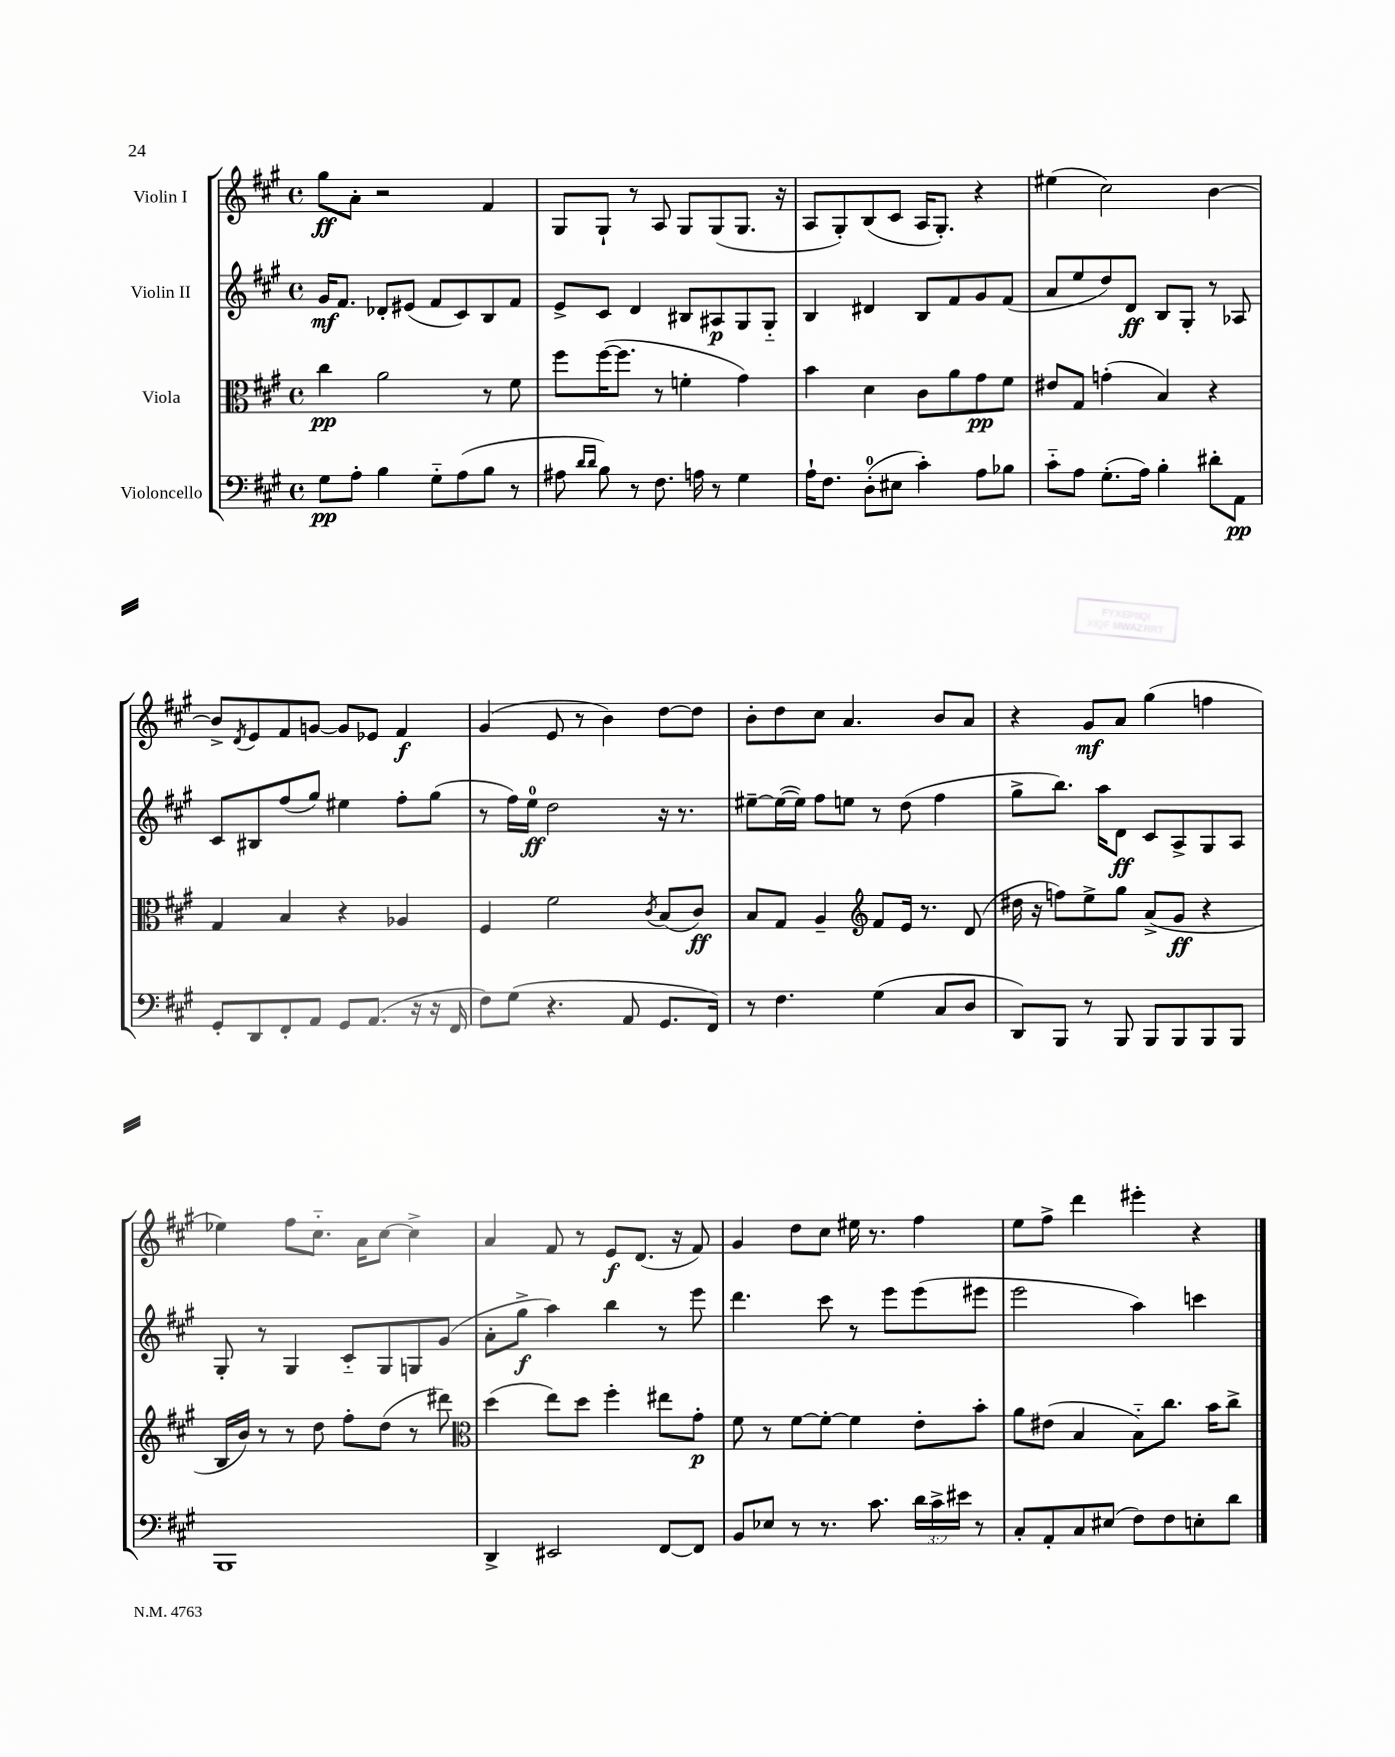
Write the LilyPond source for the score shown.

<<
\new StaffGroup <<
\new Staff = "s0" \with { instrumentName = "Violin I" } {
    \clef treble \key a \major \defaultTimeSignature \time 4/4
    gis''8\ff a'8-. r2 fis'4 |
    gis8 gis8-! r8 a8 gis8 gis8( gis8. r16 |
    a8 gis8-.) b8( cis'8 a16 gis8.-.) r4 |
    eis''4( cis''2) b'4~ |
    b'8-> \acciaccatura { d'8 } e'8 fis'8 g'8~ g'8 ees'8 fis'4\f |
    gis'4( e'8 r8 b'4) d''8~ d''8 |
    b'8-. d''8 cis''8 a'4. b'8 a'8 |
    r4 gis'8\mf a'8 gis''4( f''4 |
    ees''4) fis''8 cis''8.-_ a'16 cis''8~ cis''4-> |
    a'4 fis'8 r8 e'8\f d'8.( r16 fis'8) |
    gis'4 d''8 cis''8 eis''16 r8. fis''4 |
    e''8 fis''8-> d'''4 eis'''4-. r4 \bar "|." |
}
\new Staff = "s1" \with { instrumentName = "Violin II" } {
    \clef treble \key a \major \defaultTimeSignature \time 4/4
    gis'16\mf fis'8. des'8-. eis'8( fis'8 cis'8) b8 fis'8 |
    e'8-> cis'8 d'4 bis8 ais8\p gis8 gis8-_ |
    b4 dis'4 b8 fis'8 gis'8 fis'8( |
    a'8 e''8 d''8) d'8\ff b8 gis8-. r8 aes8 |
    cis'8 bis8 fis''8( gis''8) eis''4 fis''8-. gis''8( |
    r8 fis''16) e''16-0\ff d''2 r16 r8. |
    eis''8~-- eis''16~( eis''16) fis''8 e''8 r8 d''8( fis''4 |
    gis''8-> b''8.) a''16 d'8\ff cis'8 a8-> gis8 a8 |
    gis8-. r8 gis4 cis'8-_ gis8 g8 gis'8( |
    a'8-. gis''8->\f a''4) b''4 r8 e'''8 |
    d'''4. cis'''8 r8 e'''8 e'''8( eis'''8 |
    e'''2 a''4) c'''4 \bar "|." |
}
\new Staff = "s2" \with { instrumentName = "Viola" } {
    \clef alto \key a \major \defaultTimeSignature \time 4/4
    cis''4\pp a'2 r8 fis'8 |
    fis''8 fis''16~( fis''8. r8 f'4-. gis'4) |
    b'4 d'4 cis'8 a'8 gis'8\pp fis'8 |
    eis'8 gis8 g'4-.( b4) r4 |
    gis4 b4 r4 aes4 |
    fis4 fis'2 \acciaccatura { cis'8 } b8( cis'8\ff) |
    b8 gis8 a4-- \clef treble fis'8 e'16 r8. d'8( |
    dis''16 r16 f''8) e''8-> gis''8 a'8->( gis'8\ff r4 |
    b16 b'16) r8 r8 d''8 fis''8-. d''8( r8 dis'''8) |
    \clef alto d''4( e''8) d''8 fis''4-. eis''8 gis'8-.\p |
    fis'8 r8 fis'8~ fis'8~-. fis'4 e'8-. b'8-. |
    a'8 eis'8( b4 b8-_) cis''8. b'16 cis''8-> \bar "|." |
}
\new Staff = "s3" \with { instrumentName = "Violoncello" } {
    \clef bass \key a \major \defaultTimeSignature \time 4/4 \override Staff.TupletNumber.text = #tuplet-number::calc-fraction-text
    gis8\pp a8-. b4 gis8-_ a8( b8 r8 |
    ais8 \grace { d'16 d'16 } b8) r8 fis8. a16 r8 gis4 |
    a16-! fis8. d8-0-.( eis8 cis'4-.) a8 bes8 |
    cis'8-_ a8 gis8.-.( a16) b4-. dis'8-. a,8\pp |
    gis,8-. d,8 fis,8-. a,8 gis,8 a,8.( r16 r16 fis,16 |
    fis8) gis8( r4. a,8 gis,8. fis,16) |
    r8 fis4. gis4( cis8 d8 |
    d,8) b,,8 r8 b,,8 b,,8 b,,8 b,,8 b,,8 |
    b,,1 |
    d,4-> eis,2 fis,8~ fis,8 |
    b,8 ees8 r8 r8. cis'8. \tuplet 3/2 { d'16 cis'16-> eis'16 } r8 |
    cis8-. a,8-. cis8 eis8( fis8) fis8 e8-. d'8 \bar "|." |
}
>>
>>
\layout { \context { \Score \remove "Bar_number_engraver" } }
